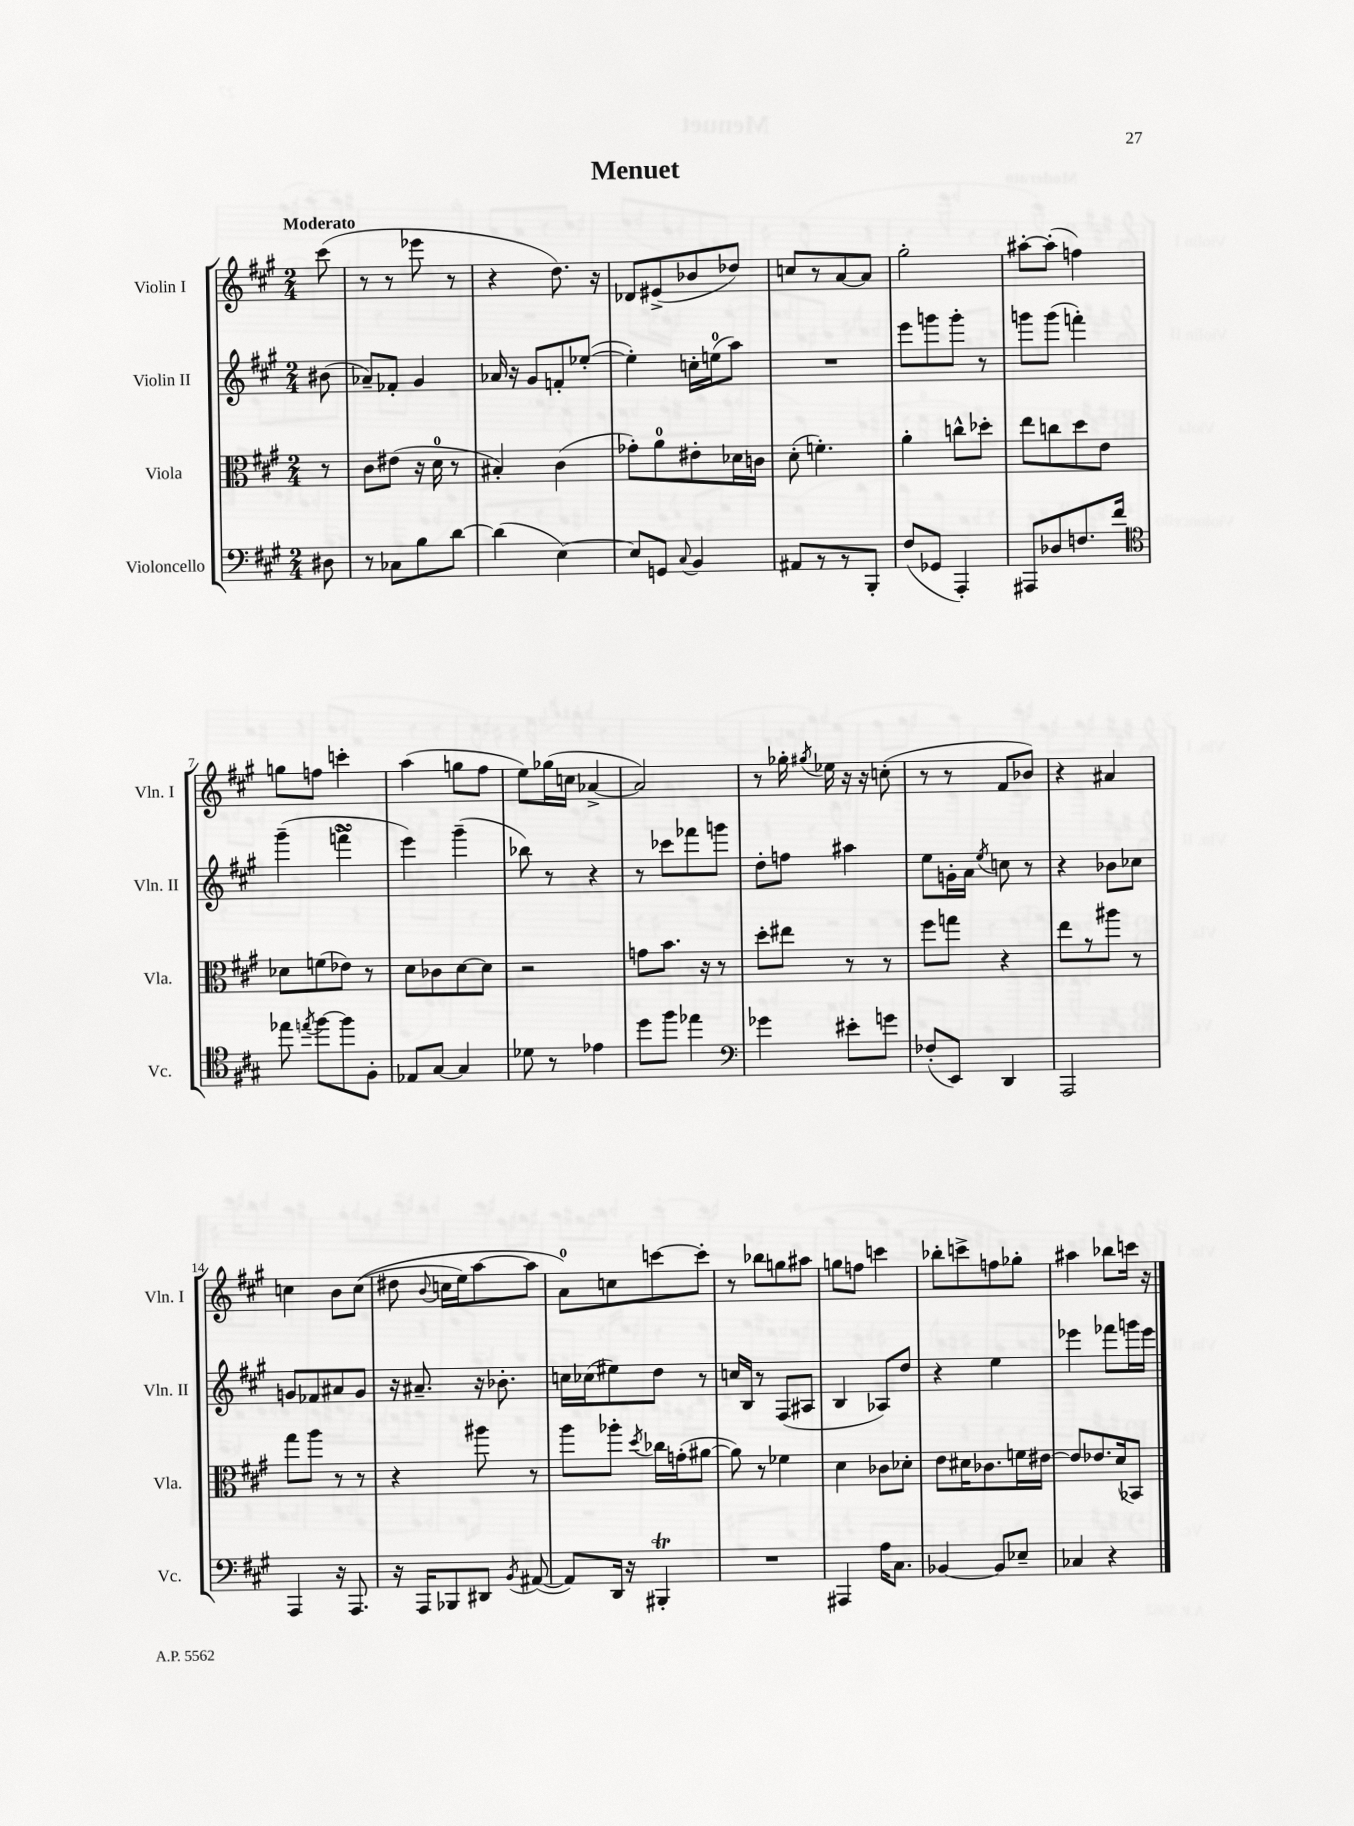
\header { title = "Menuet" }
<<
\new StaffGroup <<
\new Staff = "s0" \with { instrumentName = "Violin I" shortInstrumentName = "Vln. I" } {
    \clef treble \key a \major \numericTimeSignature \time 2/4 \partial 8 \tempo "Moderato"
    \autoBeamOff cis'''8( |
    r8 r8 ees'''8 r8 |
    r4 d''8.) r16 |
    des'8[ eis'8->( bes'8 des''8]) |
    c''8[ r8 a'8~ a'8] |
    gis''2-. |
    ais''8[~-. ais''8]-.( f''4) |
    g''8[ f''8] c'''4-. |
    a''4( g''8[ fis''8] |
    e''8[) ges''16( c''16] aes'4~-> |
    aes'2) |
    r8 ges''16-. \acciaccatura { gis''8 } ees''16 r16 r16 c''8-.( |
    r8 r8 fis'8[ bes'8]) |
    r4 ais'4 |
    c''4 b'8[ c''8](\( |
    dis''8 \appoggiatura { b'8 } c''16[ e''16) a''8~ a''8] |
    a'8[-0\) c''8 c'''8~ c'''8]-. |
    r8 bes''8[ g''8 ais''8] |
    g''8[ f''8] c'''4 |
    bes''8[-. c'''8-> f''8 ges''8]-. |
    ais''4 bes''8[ c'''16] r16 \bar "|." |
}
\new Staff = "s1" \with { instrumentName = "Violin II" shortInstrumentName = "Vln. II" } {
    \clef treble \key a \major \numericTimeSignature \time 2/4 \partial 8
    \autoBeamOff bis'8( |
    aes'8[--) fes'8]-. gis'4 |
    aes'16 r16 gis'8[ f'8-. ees''8]~-.( |
    ees''4-.) c''16[-. e''16-0( a''8]) |
    R2 |
    e'''8[ g'''8 g'''8]-. r8 |
    g'''8[ g'''8]( f'''4-.) |
    gis'''4--( f'''4->\turn |
    e'''4) gis'''4--( |
    bes''8) r8 r4 |
    r8 ces'''8[ fes'''8 g'''8] |
    d''8[-. f''8] ais''4 |
    e''8[ g'16-. a'16] \acciaccatura { e''8 } c''8 r8 |
    r4 bes'8[ ces''8] |
    g'8[ fes'8 ais'8 g'8] |
    r16 ais'8.-- r16 bes'8.-. |
    c''16[ ces''16( eis''8) d''8] r8 |
    c''16[ b16] r8 fis8[( ais8] |
    b4 aes8[) d''8] |
    r4 e''4 |
    ees'''4 fes'''8[ g'''16 ees'''16] \bar "|." |
}
\new Staff = "s2" \with { instrumentName = "Viola" shortInstrumentName = "Vla." } {
    \clef alto \key a \major \numericTimeSignature \time 2/4 \partial 8
    \autoBeamOff r8 |
    cis'8[ eis'8]( r16 d'16-0 r8 |
    bis4-.) cis'4( |
    ges'8[-.) a'8-0 eis'8-. des'16 c'16] |
    d'8-.( f'4.-.) |
    a'4-. c''8[-^ des''8]-. |
    e''8[ c''8 d''8 e'8] |
    des'8[ f'8( ees'8]) r8 |
    d'8[ ces'8 d'8~ d'8] |
    r2 |
    g'8[ b'8.] r16 r8 |
    d''8[-. eis''8] r8 r8 |
    fis''8[ g''8] r4 |
    e''8[ r8 ais''8] r8 |
    gis''8[ a''8] r8 r8 |
    r4 ais''8 r8 |
    a''8[ aes''8]-. \acciaccatura { d''8 } ces''16[ g'16-.( ais'8]~ |
    ais'8) r8 fes'4 |
    d'4 ces'8[ des'8]-. |
    e'8[ dis'16 ces'8. f'16 eis'16]~ |
    eis'8[ ees'8. d'16( bes,8]) \bar "|." |
}
\new Staff = "s3" \with { instrumentName = "Violoncello" shortInstrumentName = "Vc." } {
    \clef bass \key a \major \numericTimeSignature \time 2/4 \partial 8
    \autoBeamOff dis8 |
    r8 ces8[ b8 d'8]~ |
    d'4( e4~) |
    e8[ g,8] \appoggiatura { cis8 } b,4 |
    ais,8[ r8 r8 b,,8]-. |
    fis8[( ges,8] a,,4-.) |
    ais,,8[ des8 f8. fis'16] |
    \clef tenor ees''8 \acciaccatura { e''8 } fis''8[~ fis''8 fis8]-. |
    ees8[ gis8]~ gis4 |
    des'8 r8 ees'4 |
    d''8[ fis''8] ees''4 |
    \clef bass ges'4 eis'8[-. g'8] |
    fes8[-.( e,8]) d,4 |
    a,,2 |
    a,,4 r16 a,,8. |
    r16 a,,16[ bes,,8 dis,8] \acciaccatura { b,8 } ais,8~( |
    ais,8[) d,16] r16 bis,,4-.\trill |
    R2 |
    ais,,4 a16[ cis8.] |
    bes,4~ bes,8[ ees8]-- |
    ces4 r4 \bar "|." |
}
>>
>>
